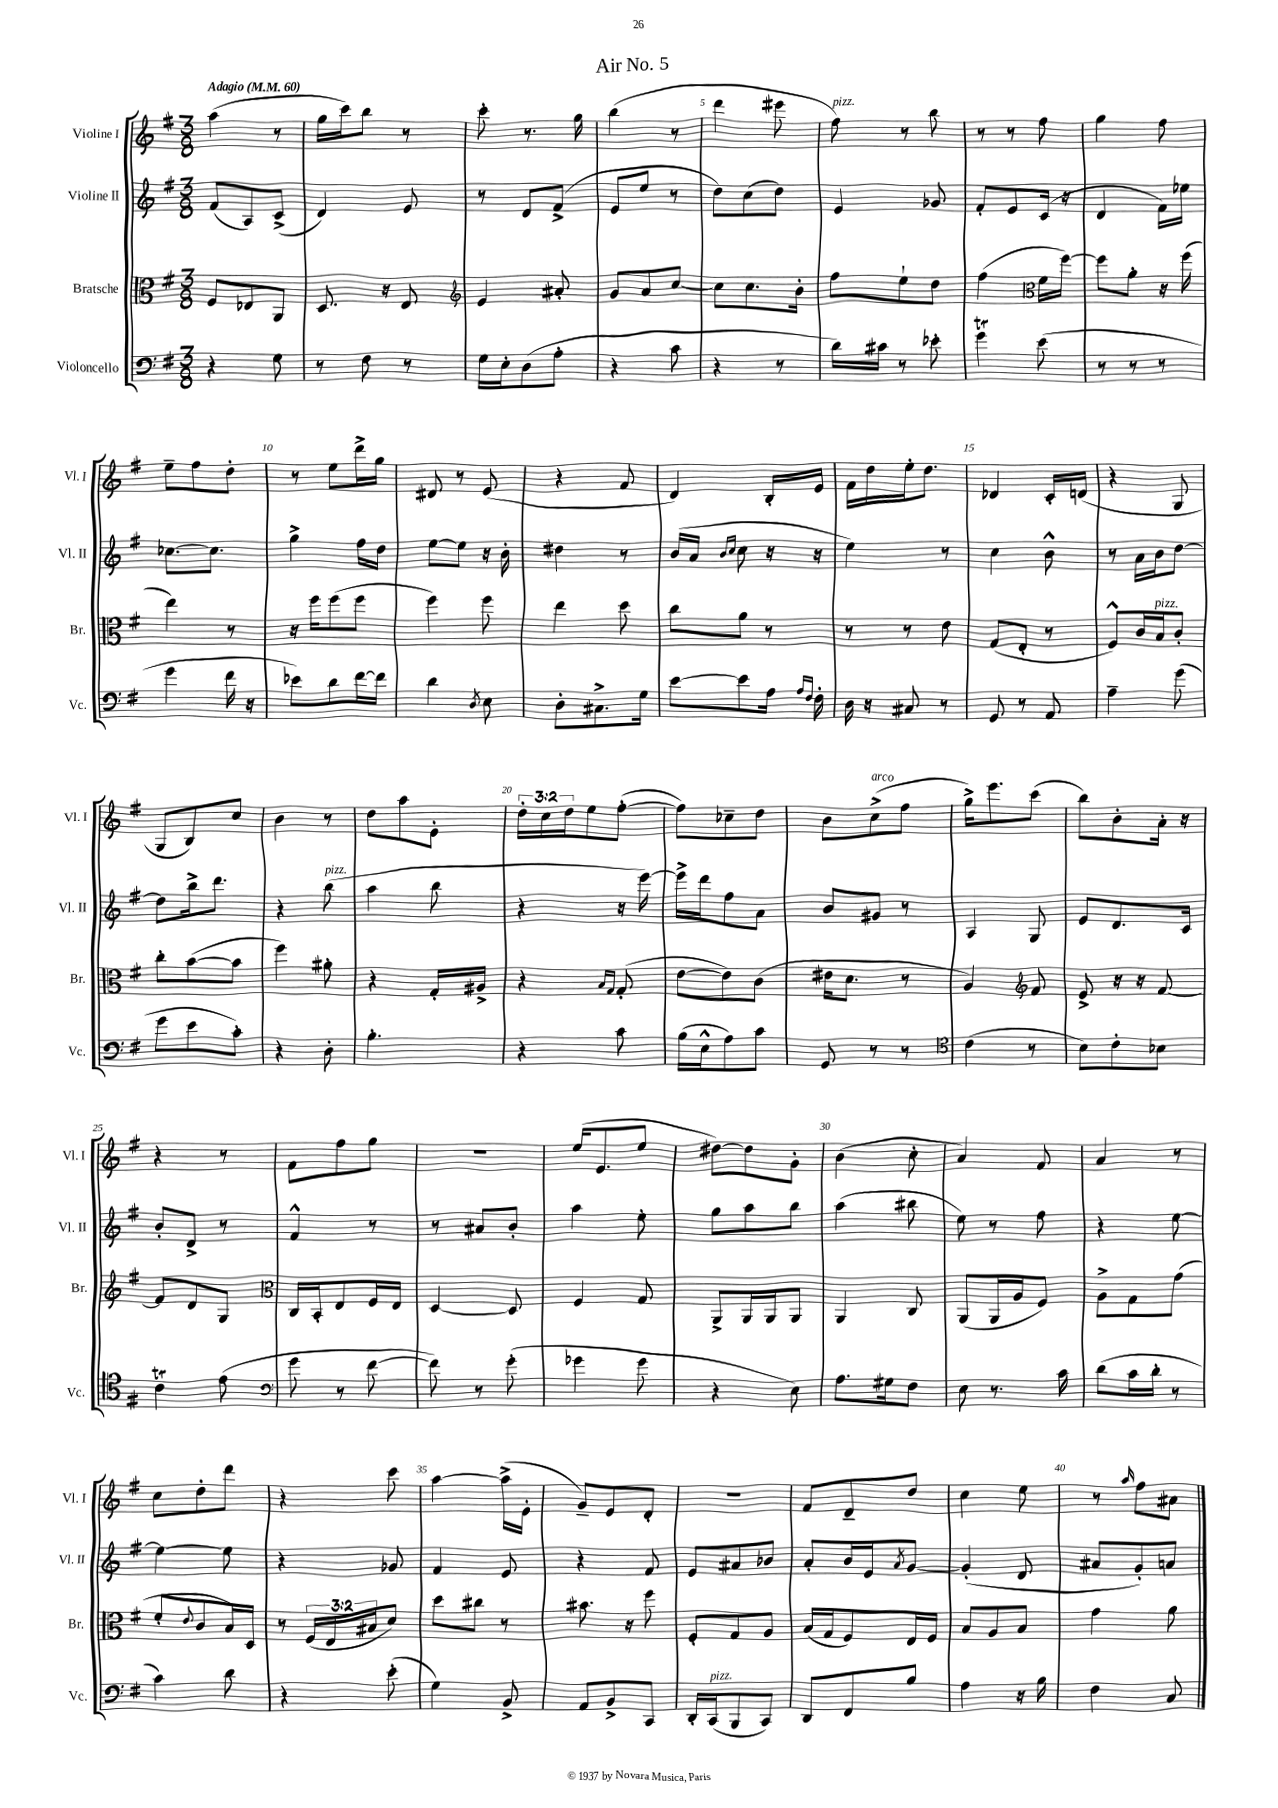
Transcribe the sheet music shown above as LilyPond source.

\header { title = "Air No. 5" }
<<
\new StaffGroup <<
\new Staff = "s0" \with { instrumentName = "Violine I" shortInstrumentName = "Vl. I" } {
    \clef treble \key g \major \numericTimeSignature \time 3/8 \override Staff.TupletNumber.text = #tuplet-number::calc-fraction-text \tempo "Adagio" 4 = 60
    a''4( r8 |
    g''16 c'''16) b''8 r8 |
    c'''8-. r8. g''16 |
    b''4( r8 |
    d'''4 eis'''8 |
    fis''8^\markup { \italic "pizz." }) r8 b''8 |
    r8 r8 fis''8 |
    g''4 fis''8 |
    e''8-- fis''8 d''8-. |
    r8 e''8 d'''16-> g''16 |
    dis'8 r8 e'8( |
    r4 fis'8 |
    d'4) b16-. e'16 |
    fis'16 d''16 e''16-. d''8. |
    des'4 c'16-. d'16( |
    r4 g8 |
    g8 b8) c''8 |
    b'4 r8 |
    d''8 a''8 e'8-. |
    \tuplet 3/2 { d''16-. c''16 d''16 } e''8 fis''8~-.( |
    fis''8) ces''8-- d''8 |
    b'8 c''8->^\markup { \italic "arco" }( fis''8 |
    g''16->) e'''8. c'''8( |
    b''8) b'8-. a'16-. r16 |
    r4 r8 |
    fis'8 fis''8 g''8 |
    R4. |
    e''16( e'8. e''8 |
    dis''8~) dis''8 g'8-. |
    b'4( c''8-. |
    a'4) fis'8 |
    a'4 r8 |
    c''8 d''8-. d'''8 |
    r4 c'''8 |
    a''4~ a''16->( e'16-. |
    g'8--) e'8 d'8-. |
    r4. |
    fis'8 d'8-- d''8 |
    c''4 e''8 |
    r8 \grace { a''16 } fis''8 ais'8 \bar "|." |
}
\new Staff = "s1" \with { instrumentName = "Violine II" shortInstrumentName = "Vl. II" } {
    \clef treble \key g \major \numericTimeSignature \time 3/8
    fis'8( a8) c'8->( |
    d'4) e'8 |
    r8 d'8 fis'8->( |
    e'8 e''8 r8 |
    d''8) c''8( d''8) |
    e'4 ges'8 |
    fis'8-. e'8 c'16( r16 |
    d'4 fis'16) ees''16 |
    ces''8.~ ces''8. |
    g''4-> fis''16 d''16 |
    e''8~ e''8 r16 b'16-. |
    dis''4 r8 |
    b'16( a'16 \grace { b'16 c''16 } c''8 r16 r16 |
    e''4) r8 |
    c''4 b'8-^ |
    r8 a'16 b'16 d''8~ |
    d''8 b''16-> d'''8. |
    r4 b''8^\markup { \italic "pizz." }( |
    a''4 b''8 |
    r4 r16 e'''16~) |
    e'''16-> d'''16 fis''8 a'8 |
    b'8 gis'8 r8 |
    a4 g8 |
    e'8 d'8. c'16 |
    b'8-. d'8-> r8 |
    fis'4-^ r8 |
    r8 ais'8 b'8-. |
    a''4 e''8-. |
    g''8 a''8 b''8 |
    a''4( bis''8 |
    e''8) r8 fis''8 |
    r4 e''8~ |
    e''4~ e''8 |
    r4 ges'8 |
    fis'4 e'8 |
    r4 fis'8 |
    e'8 ais'8 bes'8 |
    a'8-. b'16 e'16 \acciaccatura { a'8 } g'8~ |
    g'4-.( d'8 |
    ais'8 g'8-.) a'8 \bar "|." |
}
\new Staff = "s2" \with { instrumentName = "Bratsche" shortInstrumentName = "Br." } {
    \clef alto \key g \major \numericTimeSignature \time 3/8 \override Staff.TupletNumber.text = #tuplet-number::calc-fraction-text
    fis8 ees8 a,8 |
    d8. r16 e8 |
    \clef treble e'4 ais'8-. |
    g'8 a'8 c''8~ |
    c''8 c''8. b'16-. |
    fis''8 e''8-! d''8 |
    fis''4( \clef alto fis'16 fis''16~) |
    fis''8 a'8-. r16 fis''16( |
    e''4) r8 |
    r16 fis''16 fis''8( fis''8 |
    fis''4) fis''8 |
    e''4 d''8 |
    c''8 a'8 r8 |
    r8 r8 e'8 |
    g8( e8-. r8 |
    fis8-^) c'16 b16^\markup { \italic "pizz." } c'8-. |
    c''8-. b'8~( b'8 |
    fis''4) ais'8-. |
    r4 g16-. ais16-> |
    r4 \grace { b16 g16 } g8-.( |
    e'8~ e'8) c'8( |
    eis'16 d'8. r8 |
    a4) \clef treble fis'8 |
    e'8-> r16 r16 fis'8~ |
    fis'8 d'8 g8 |
    \clef alto c16 b,16-. e8 fis16 e16 |
    d4~ d8 |
    fis4 g8 |
    a,8-> a,16 a,16 a,8 |
    a,4 c8 |
    a,8( a,16 a16 fis8) |
    a8-> g8 g'8( |
    fis'8-. \appoggiatura { e'8 } c'8 b16) d16 |
    r8 \tuplet 3/2 { fis16( e16 bis16 } d'8) |
    d''8 cis''8 r8 |
    bis'8. r16 fis''8 |
    fis8-. g8 a8 |
    b16( g16 fis8) e16 fis16 |
    b8 a8 b8 |
    g'4 a'8 \bar "|." |
}
\new Staff = "s3" \with { instrumentName = "Violoncello" shortInstrumentName = "Vc." } {
    \clef bass \key g \major \numericTimeSignature \time 3/8
    r4 g8 |
    r8 fis8 r8 |
    g16 e16-. d8( a8-. |
    r4 c'8 |
    r4 r8 |
    d'16) cis'16 r8 ees'8-. |
    g'4\trill e'8( |
    r8 r8 r8 |
    g'4 fis'16 r16 |
    ees'8) d'8 fis'16~ fis'16 |
    d'4 \acciaccatura { d8 } e8 |
    d8-. cis8.-> g16 |
    e'8~ e'8 a16 \grace { a16 fis16 } fis16-. |
    d16 r16 cis8 r8 |
    g,8 r8 a,8 |
    a4-- g'8( |
    g'8 e'8 c'8-.) |
    r4 d8-. |
    b4.-. |
    r4 c'8 |
    b16( e16-^ a8) c'8 |
    g,8 r8 r8 |
    \clef tenor c'4( r8 |
    b8) c'8-. bes8 |
    c'4\trill e'8( |
    \clef bass g'8 r8 fis'8~ |
    fis'8) r8 g'8-.( |
    ges'4 ges'8 |
    r4 e8) |
    a8. gis16 fis8 |
    e8 r8. c'16 |
    d'8( c'16 d'16-. r8 |
    c'4) d'8 |
    r4 e'8-.( |
    g4) b,8-> |
    a,8 b,8-> c,8 |
    d,16-. c,16^\markup { \italic "pizz." }( b,,8 c,8) |
    d,8 fis,8 b8 |
    a4 r16 b16 |
    fis4 c8 \bar "|." |
}
>>
>>
\layout { \context { \Score \override BarNumber.break-visibility = ##(#f #t #t) barNumberVisibility = #(every-nth-bar-number-visible 5) } }
